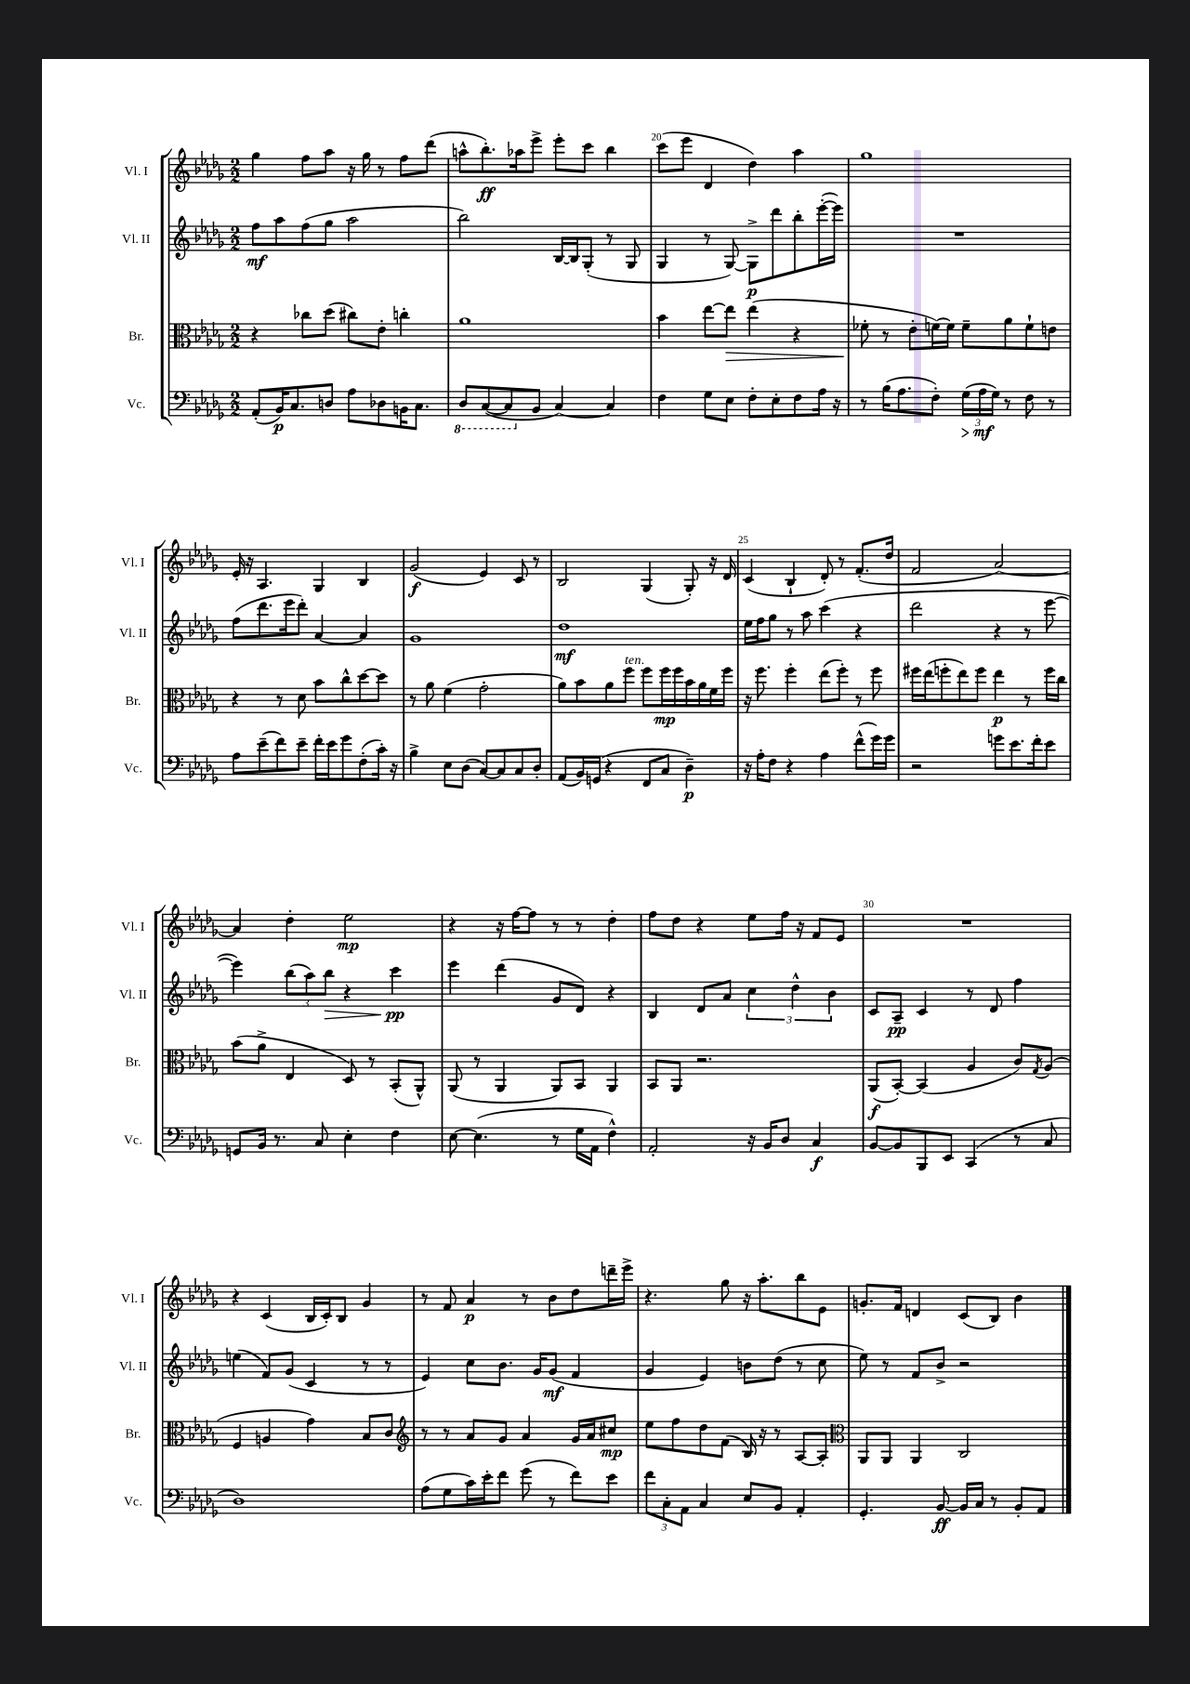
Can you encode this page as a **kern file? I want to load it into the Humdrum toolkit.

**kern	**dynam	**kern	**dynam	**kern	**dynam	**kern	**dynam
*part4	*part4	*part3	*part3	*part2	*part2	*part1	*part1
*staff4	*staff4	*staff3	*staff3	*staff2	*staff2	*staff1	*staff1
*I"Vc.	*	*I"Br.	*	*I"Vl. II	*	*I"Vl. I	*
*I'Vc.	*	*I'Br.	*	*I'Vl. II	*	*I'Vl. I	*
*clefF4	*	*clefC3	*	*clefG2	*	*clefG2	*
*k[b-e-a-d-g-]	*	*k[b-e-a-d-g-]	*	*k[b-e-a-d-g-]	*	*k[b-e-a-d-g-]	*
*M2/2	*	*M2/2	*	*M2/2	*	*M2/2	*
=18	=18	=18	=18	=18	=18	=18	=18
(8AA-'/L	.	4r	.	8ff\L	mf	4gg-\	.
16BB-/K)	p	.	.	8aa-\	.	.	.
8.C/	.	.	.	.	.	.	.
.	.	8cc-X\L	.	(8ff\	.	8ff\L	.
8Dn/J	.	(8dd-\J	.	8gg-\J	.	8aa-\J	.
8A-\L	.	8cc#X\L)	.	2aa-\	.	16r	.
.	.	.	.	.	.	16gg-\	.
8D-X\	.	8e-'\J	.	.	.	8r	.
16BBn\K	.	4ccn'\	.	.	.	8ff\L	.
8.C\J	.	.	.	.	.	.	.
.	.	.	.	.	.	(8ddd-\J	.
=19	=19	=19	=19	=19	=19	=19	=19
*8ba	*	*	*	*	*	*	*
8DD-/L	.	1a-	.	2bb-\)	.	8aan^^\L	.
([8CC/	.	.	.	.	.	8.bb-'\)	ff
8CC/]	.	.	.	.	.	.	.
.	.	.	.	.	.	16aa-X\k	.
*X8ba	*	*	*	*	*	*	*
8BB-/J	.	.	.	.	.	8eee-^\J	.
[4C/)	.	.	.	[16B-/LL	.	8eee-'\L	.
.	.	.	.	16B-/J]	.	.	.
.	.	.	.	(8G-'/J	.	8ccc\J	.
4C/]	.	.	.	8r	.	4bb-\	.
.	.	.	.	8G-/	.	.	.
=20	=20	=20	=20	=20	=20	=20	=20
4F\	.	4b-\	.	4G-/	.	(8ccc\L	.
.	.	.	.	.	.	8eee-\J	.
8G-\L	.	[8ee-\L	.	8r	.	4d-/	.
!	!	!	!LO:HP:b	!	!	!	!
8E-\J	.	8ee-\J]	>	[8G-/)	.	.	.
8F'\L	.	(4ee-\	.	8G-^\L]	p	4dd-\)	.
8E-'\	.	.	.	8ddd-\	.	.	.
8F\	.	4r	.	8bb-'\	.	4aa-\	.
16A-\Jk	.	.	.	([16eee-'\L	.	.	.
16r	.	.	.	16eee-\JJ])	.	.	.
=21	=21	=21	=21	=21	=21	=21	=21
8r	.	8f-X'\	.	1r	.	1gg-	.
(16B-\KL	.	8r	]	.	.	.	.
8.A-\	.	.	.	.	.	.	.
.	.	8e-'\L	.	.	.	.	.
8F'\J)	.	[16fn\L)	.	.	.	.	.
.	.	16f\JJ]	.	.	.	.	.
!	!LO:HP:b	!	!	!	!	!	!
(24G-\LL	>	8f~\L	.	.	.	.	.
24A-\	mf	.	.	.	.	.	.
24G-\JJ)	]	.	.	.	.	.	.
8r	.	8a-\	.	.	.	.	.
8F\	.	8f`\	.	.	.	.	.
8r	.	8en\J	.	.	.	.	.
!!LO:LB:g=z
=22	=22	=22	=22	=22	=22	=22	=22
8A-\L	.	4r	.	(8ff\L	.	16e-'/	.
.	.	.	.	.	.	16r	.
(8e-~\	.	.	.	8.ddd-\	.	4.A-/	.
8f\)	.	8r	.	.	.	.	.
.	.	.	.	16eee-\k	.	.	.
8e-~\J	.	8d-\	.	8ddd-'\J)	.	.	.
16f'\LL	.	8b-\L	.	[4a-/	.	4G-/	.
16e-\J	.	.	.	.	.	.	.
8g-\	.	8cc^^\	.	.	.	.	.
(8F'\	.	[8dd-\	.	4a-/]	.	4B-/	.
16c'\Jk)	.	8dd-\J]	.	.	.	.	.
16r	.	.	.	.	.	.	.
=23	=23	=23	=23	=23	=23	=23	=23
4B-^\	.	8r	.	1g-	.	(2g-/	f
.	.	8a-\	.	.	.	.	.
8E-\L	.	(4f\	.	.	.	.	.
(8D-\J	.	.	.	.	.	.	.
[8C/L)	.	2g-'\	.	.	.	4e-/)	.
8C/]	.	.	.	.	.	.	.
8C/	.	.	.	.	.	8c/	.
8D-'/J	.	.	.	.	.	8r	.
=24	=24	=24	=24	=24	=24	=24	=24
(8AA-/L	.	8a-\L)	.	1dd-	mf	2B-/	.
16BB-/L)	.	8b-\	.	.	.	.	.
(16GGn/JJ	.	.	.	.	.	.	.
4r	.	8a-\	.	.	.	.	.
!	!	!LO:TX:a:i:t=ten.	!	!	!	!	!
.	.	8ff\J	.	.	.	.	.
8FF/L	.	8ff\L	.	.	.	(4G-/	.
8C/J	.	16ff\L	mp	.	.	.	.
.	.	16ff\	.	.	.	.	.
4D-~\)	p	16b-\	.	.	.	8G-'/)	.
.	.	16a-\	.	.	.	.	.
.	.	16f\	.	.	.	16r	.
.	.	16ff\JJ	.	.	.	16d-/	.
=25	=25	=25	=25	=25	=25	=25	=25
16r	.	16r	.	16ee-\LL	.	(4c/	.
16A-'\KL	.	8.ff\	.	16ff\J	.	.	.
8F\J	.	.	.	8gg-\J	.	.	.
4r	.	4ff'\	.	8r	.	4B-`/	.
.	.	.	.	8aa-\	.	.	.
4A-\	.	(8ee-\L	.	(4ccc\	.	8d-'/)	.
.	.	8ff'\J)	.	.	.	8r	.
(8f^^\L	.	8r	.	4r	.	(8.f'/L	.
16g-\L)	.	8ff\	.	.	.	.	.
16g-\JJ	.	.	.	.	.	16dd-/Jk	.
=26	=26	=26	=26	=26	=26	=26	=26
2r	.	16ff#X\LL	.	2ddd-\	.	2f/	.
.	.	(16ee-\J	.	.	.	.	.
.	.	8ffn'\	.	.	.	.	.
.	.	8ee-\)	.	.	.	.	.
.	.	8ff\J	.	.	.	.	.
8gn\L	.	4ee-\	p	4r	.	[2a-/)	.
8.e-\	.	.	.	.	.	.	.
.	.	8r	.	8r	.	.	.
16f'\k	.	.	.	.	.	.	.
8e-\J	.	16ff\LL	.	[8eee-\	.	.	.
.	.	16cc\JJ	.	.	.	.	.
!!LO:LB:g=z
=27	=27	=27	=27	=27	=27	=27	=27
8GGn/L	.	(8b-\L	.	4eee-\])	.	4a-/]	.
16BB-/Jk	.	8a-^\J	.	.	.	.	.
8.r	.	.	.	.	.	.	.
.	.	4E-/	.	(12bb-\L	.	4dd-'\	.
.	.	.	.	12aa-\)	.	.	.
8C/	.	.	.	.	.	.	.
!	!	!	!	!	!LO:HP:b	!	!
.	.	.	.	12bb-\J	>	.	.
4E-'\	.	8D-/)	.	4r	.	2ee-\	mp
.	.	8r	.	.	.	.	.
4F\	.	(8BB-'/L	.	4ccc\	pp	.	.
.	.	8AA-^^/J)	.	.	.	.	.
.	.	.	.	.	]	.	.
=28	=28	=28	=28	=28	=28	=28	=28
[8E-\	.	(8AA-/	.	4eee-\	.	4r	.
(4.E-\]	.	8r	.	.	.	.	.
.	.	4AA-/	.	(4ddd-\	.	16r	.
.	.	.	.	.	.	[16ff\KL	.
.	.	.	.	.	.	8ff\J]	.
8r	.	8AA-/L)	.	8g-/L	.	8r	.
16G-\LL	.	8BB-/J	.	8d-/J)	.	8r	.
16AA-\JJ	.	.	.	.	.	.	.
4F^^\)	.	4AA-/	.	4r	.	4dd-'\	.
=29	=29	=29	=29	=29	=29	=29	=29
2AA-'/	.	8BB-/L	.	4B-/	.	8ff\L	.
.	.	8AA-/J	.	.	.	8dd-\J	.
.	.	2.r	.	8d-/L	.	4r	.
.	.	.	.	8a-/J	.	.	.
16r	.	.	.	6cc\	.	8ee-\L	.
16BB-/KL	.	.	.	.	.	.	.
8D-/J	.	.	.	.	.	16ff\Jk	.
.	.	.	.	6dd-^^\	.	.	.
.	.	.	.	.	.	16r	.
4C/	f	.	.	.	.	8f/L	.
.	.	.	.	6b-\	.	.	.
.	.	.	.	.	.	8e-/J	.
=30	=30	=30	=30	=30	=30	=30	=30
[8BB-/L	.	(8AA-/L	f	8c/L	.	1r	.
8BB-/]	.	[8BB-'/J)	.	8A-~/J	pp	.	.
8BBB-/	.	(4BB-/]	.	4c/	.	.	.
8EE-/J	.	.	.	.	.	.	.
(4CC/	.	4A-/	.	8r	.	.	.
.	.	.	.	8d-/	.	.	.
8r	.	8c/L)	.	4ff\	.	.	.
.	.	8qG-/	.	.	.	.	.
8C/	.	(8A-/J	.	.	.	.	.
!!LO:LB:g=z
=31	=31	=31	=31	=31	=31	=31	=31
1D-)	.	4F/	.	(4een\	.	4r	.
.	.	4An/	.	8f/L)	.	(4c/	.
.	.	.	.	(8g-/J	.	.	.
.	.	4g-\)	.	4c/	.	16B-/LL	.
.	.	.	.	.	.	16c'/J)	.
.	.	.	.	.	.	8B-/J	.
.	.	8B-/L	.	8r	.	4g-/	.
.	.	8c/J	.	8r	.	.	.
=32	=32	=32	=32	=32	=32	=32	=32
*	*	*clefG2	*	*	*	*	*
(8A-\L	.	8r	.	4e-/)	.	8r	.
8G-\	.	8r	.	.	.	8f/	.
16c\L)	.	8a-/L	.	8cc\L	.	4a-/	p
16e-'\J	.	.	.	.	.	.	.
8f\J	.	8g-/J	.	8.b-\J	.	.	.
(8g-\	.	4a-/	.	.	.	8r	.
.	.	.	.	16g-/KL	.	.	.
8r	.	.	.	(8g-/J	mf	8b-\L	.
8f\L)	.	16g-/LL	.	4f/	.	8dd-\	.
.	.	16a-/J	.	.	.	.	.
8e-\J	.	8cc#X/J	mp	.	.	16dddn~\L	.
.	.	.	.	.	.	16eee-^\JJ	.
=33	=33	=33	=33	=33	=33	=33	=33
12f\L	.	8ee-\L	.	4g-/	.	4.r	.
12C'\	.	.	.	.	.	.	.
.	.	8ff\	.	.	.	.	.
12AA-\J	.	.	.	.	.	.	.
4C/	.	8dd-\	.	4e-/)	.	.	.
.	.	(8f\J	.	.	.	8gg-\	.
8E-/L	.	16B-/)	.	8bn\L	.	16r	.
.	.	16r	.	.	.	8.aa-'\L	.
8BB-/J	.	8r	.	(8dd-\J	.	.	.
4AA-'/	.	[8A-/L	.	8r	.	8bb-\	.
.	.	8A-'/J]	.	8cc\	.	8e-\J	.
=34	=34	=34	=34	=34	=34	=34	=34
*	*	*clefC3	*	*	*	*	*
4.GG-'/	.	8AA-/L	.	8ee-\)	.	8.gn'/L	.
.	.	8AA-/J	.	8r	.	.	.
.	.	.	.	.	.	16f/Jk	.
.	.	4AA-/	.	8f/L	.	4dn/	.
[8BB-/	ff	.	.	8b-^/J	.	.	.
16BB-/LL]	.	2C/	.	2r	.	(8c/L	.
16C/JJ	.	.	.	.	.	.	.
8r	.	.	.	.	.	8B-/J)	.
8BB-'/L	.	.	.	.	.	4b-\	.
8AA-/J	.	.	.	.	.	.	.
==	==	==	==	==	==	==	==
*-	*-	*-	*-	*-	*-	*-	*-
